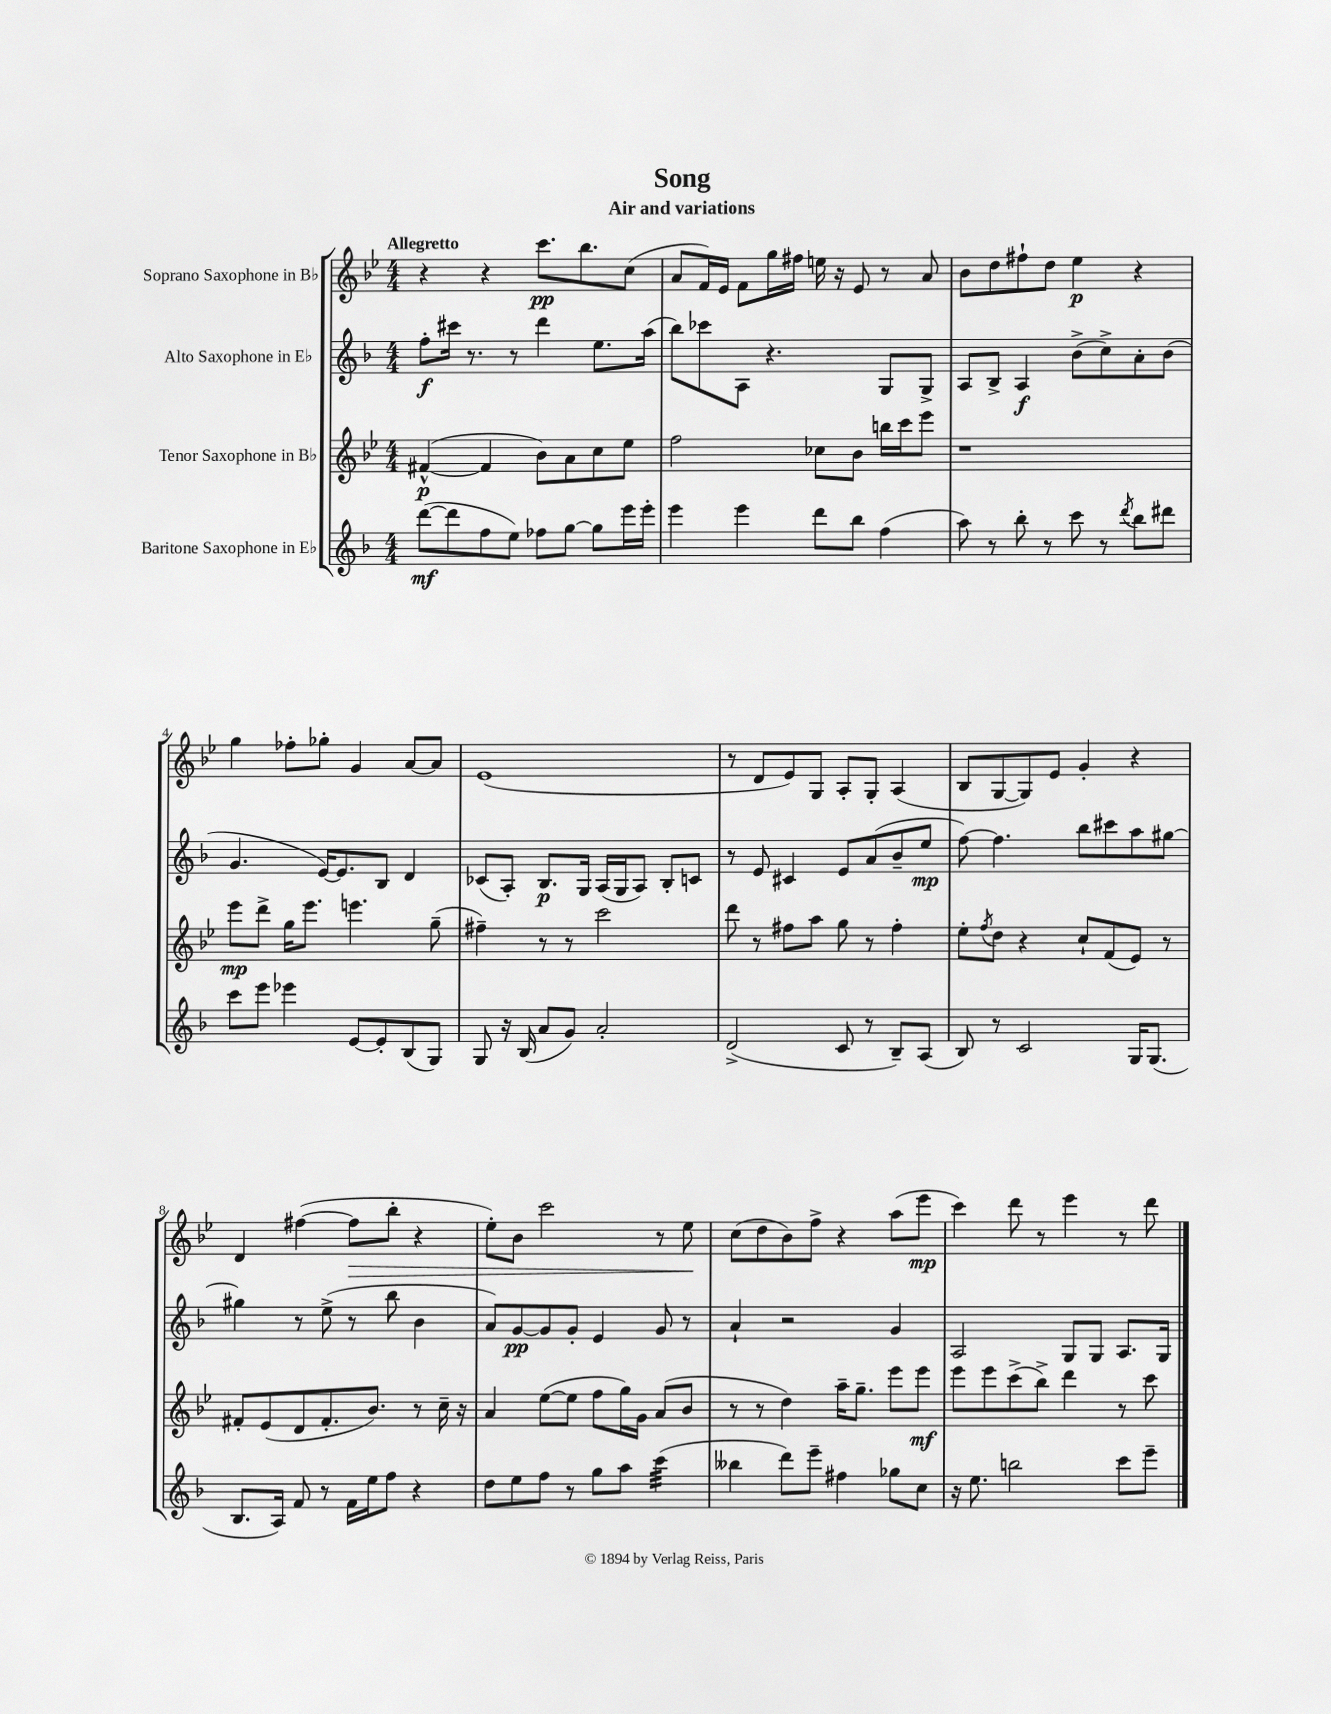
\header { title = "Song" subtitle = "Air and variations" }
<<
\new StaffGroup <<
\new Staff = "s0" \with { instrumentName = "Soprano Saxophone in Bb" } {
    \clef treble \key bes \major \numericTimeSignature \time 4/4 \tempo "Allegretto"
    r4 r4 c'''8.\pp bes''8. c''8( |
    a'8 f'16) ees'16 f'8 g''16 fis''16 e''16 r16 ees'8 r8 a'8 |
    bes'8 d''8 fis''8-! d''8 ees''4\p r4 |
    g''4 fes''8-. ges''8-. g'4 a'8~ a'8 |
    ees'1( |
    r8 d'8 ees'8) g8 a8-. g8-. a4( |
    bes8 g8~ g8) ees'8 g'4-. r4 |
    d'4 fis''4~( fis''8\> bes''8-. r4 |
    ees''8-.) bes'8 c'''2 r8 ees''8\! |
    c''8( d''8 bes'8) f''8-> r4 a''8( ees'''8\mp |
    c'''4) d'''8 r8 ees'''4 r8 d'''8 \bar "|." |
}
\new Staff = "s1" \with { instrumentName = "Alto Saxophone in Eb" } {
    \clef treble \key f \major \numericTimeSignature \time 4/4
    f''8-.\f cis'''16 r8. r8 d'''4 e''8. a''16( |
    bes''8) ces'''8 a8 r4. g8 g8-> |
    a8 bes8-> a4\f bes'8->( c''8->) a'8-. bes'8( |
    g'4. e'16~) e'8. bes8 d'4 |
    ces'8( a8-.) bes8.\p g16 a16( g16 a8) bes8-. c'8 |
    r8 e'8 cis'4 e'8 a'8( bes'8-- e''8\mp |
    f''8~) f''4. bes''8 cis'''8 a''8 gis''8~ |
    gis''4 r8 e''8->( r8 bes''8 bes'4 |
    a'8) g'8~\pp g'8 g'8-. e'4 g'8 r8 |
    a'4-! r2 g'4 |
    a2 g8 g8 a8. g16 \bar "|." |
}
\new Staff = "s2" \with { instrumentName = "Tenor Saxophone in Bb" } {
    \clef treble \key bes \major \numericTimeSignature \time 4/4
    fis'4~-^\p( fis'4 bes'8) a'8 c''8 ees''8 |
    f''2 ces''8 bes'8 b''16 c'''16 ees'''8 |
    r1 |
    ees'''8\mp d'''8-> g''16 ees'''8. e'''4. g''8--( |
    fis''4--) r8 r8 c'''2 |
    d'''8 r8 fis''8 a''8 g''8 r8 fis''4-. |
    ees''8-. \acciaccatura { f''8 } d''8 r4 c''8-! f'8( ees'8) r8 |
    fis'8-. ees'8( d'8 fis'8.-. bes'8.) r8 c''16-- r16 |
    a'4 ees''8~( ees''8 f''8 g''16) g'16 a'8( bes'8 |
    r8 r8 d''4) a''16-- g''8.-- ees'''8 ees'''8\mf |
    ees'''8 ees'''8 c'''8->( bes''8->) d'''4 r8 c'''8 \bar "|." |
}
\new Staff = "s3" \with { instrumentName = "Baritone Saxophone in Eb" } {
    \clef treble \key f \major \numericTimeSignature \time 4/4
    d'''8~\mf( d'''8 f''8 e''8) fes''8 g''8~ g''8 e'''16 e'''16-. |
    e'''4 e'''4 d'''8 bes''8 f''4( |
    a''8) r8 bes''8-. r8 c'''8 r8 \acciaccatura { d'''8 } bes''8 dis'''8 |
    c'''8 e'''8 ees'''4 e'8~ e'8-. bes8( g8) |
    g8 r16 bes16( a'8 g'8) a'2-. |
    d'2->( c'8 r8 bes8--) a8( |
    bes8) r8 c'2 g16 g8.( |
    bes8. a16) f'8 r8 f'16 e''16 f''8 r4 |
    d''8 e''8 f''8 r8 g''8 a''8 c'''4:32( |
    beses''4 d'''8) e'''8-- fis''4 ges''8 c''8 |
    r16 e''8. b''2 c'''8 e'''8-- \bar "|." |
}
>>
>>
